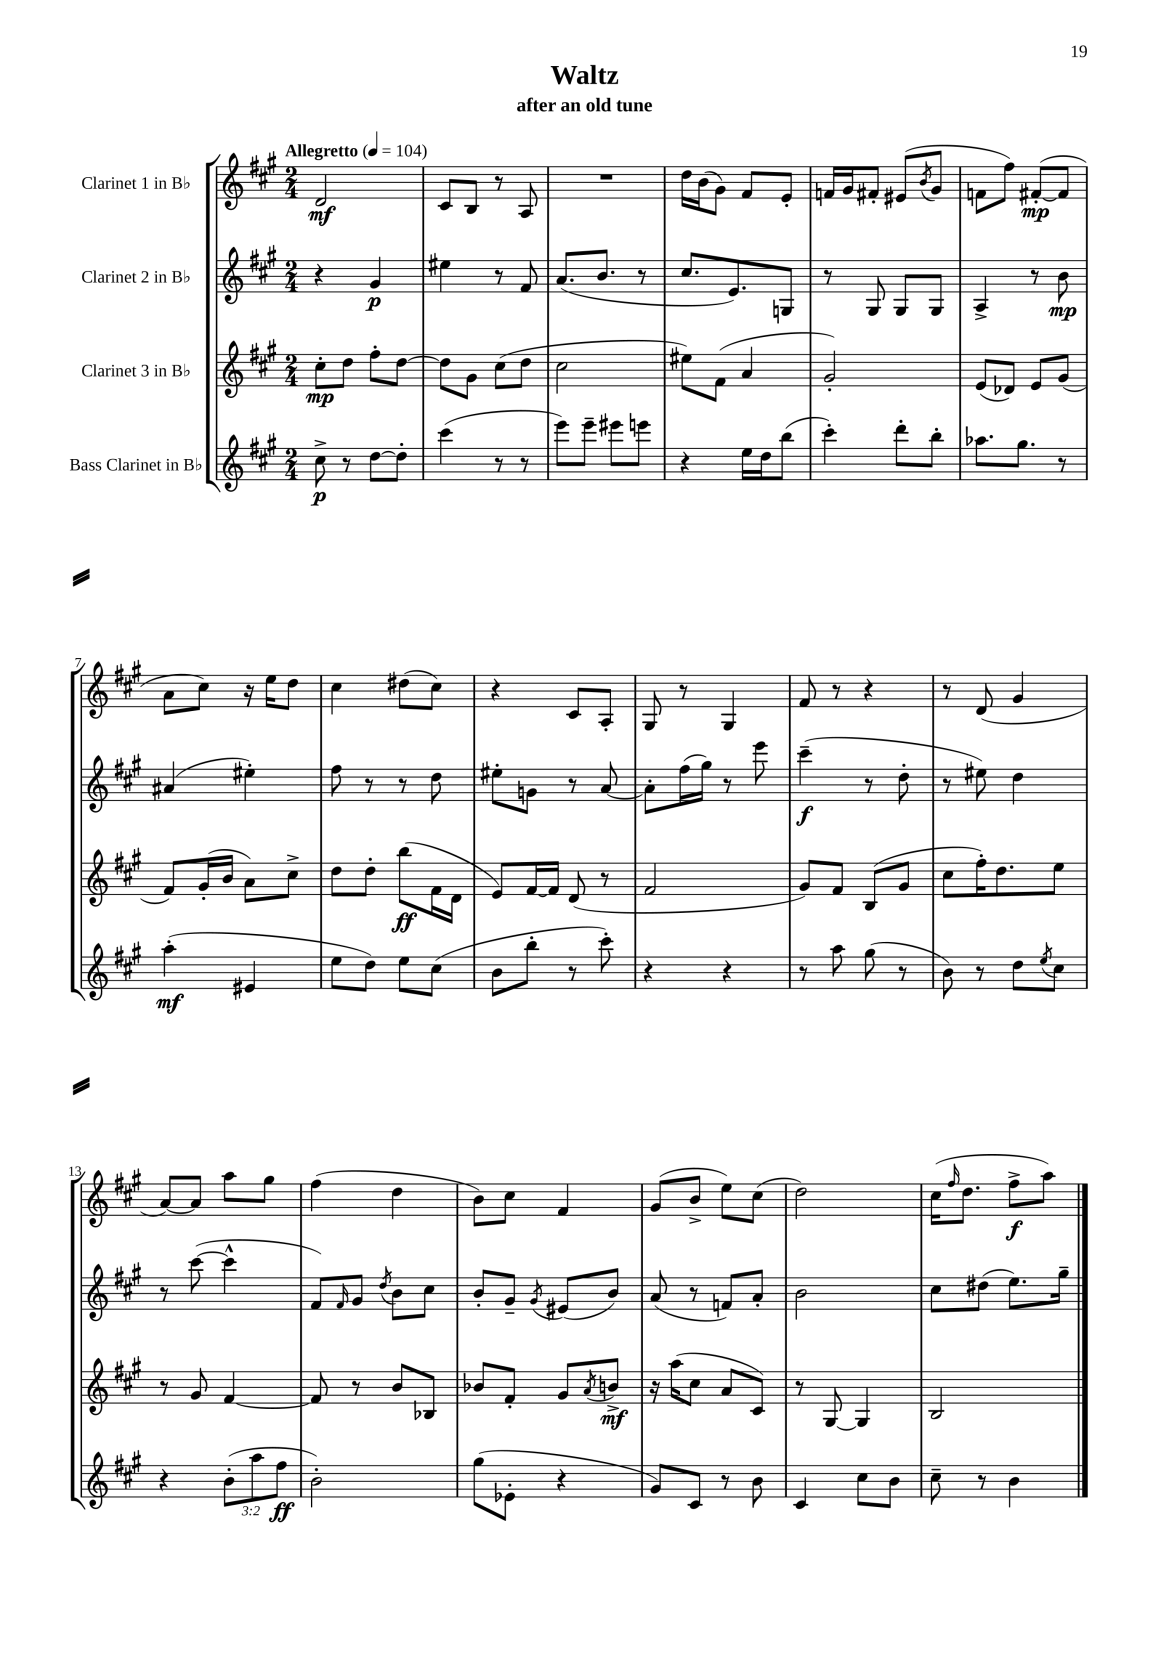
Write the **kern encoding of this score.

**kern	**dynam	**kern	**dynam	**kern	**dynam	**kern	**dynam
*part4	*part4	*part3	*part3	*part2	*part2	*part1	*part1
*staff4	*staff4	*staff3	*staff3	*staff2	*staff2	*staff1	*staff1
*I"Bass Clarinet in B♭	*	*I"Clarinet 3 in B♭	*	*I"Clarinet 2 in B♭	*	*I"Clarinet 1 in B♭	*
*clefG2	*	*clefG2	*	*clefG2	*	*clefG2	*
*k[f#c#g#]	*	*k[f#c#g#]	*	*k[f#c#g#]	*	*k[f#c#g#]	*
*M2/4	*	*M2/4	*	*M2/4	*	*M2/4	*
*MM104	*	*MM104	*	*MM104	*	*MM104	*
=1	=1	=1	=1	=1	=1	=1	=1
!	!	!	!	!	!	!LO:TX:a:B:t=Allegretto	!
8cc#^\	p	8cc#'\L	mp	4r	.	2d/	mf
8r	.	8dd\J	.	.	.	.	.
[8dd\L	.	8ff#'\L	.	4g#/	p	.	.
8dd'\J]	.	[8dd\J	.	.	.	.	.
=2	=2	=2	=2	=2	=2	=2	=2
(4ccc#\	.	8dd\L]	.	4ee#X\	.	8c#/L	.
.	.	8g#\J	.	.	.	8B/J	.
8r	.	(8cc#\L	.	8r	.	8r	.
8r	.	8dd\J	.	8f#/	.	8A/	.
=3	=3	=3	=3	=3	=3	=3	=3
8eee\L)	.	2cc#\	.	(8.a/L	.	2r	.
8eee~\J	.	.	.	.	.	.	.
.	.	.	.	8.b/J	.	.	.
8eee#X\L	.	.	.	.	.	.	.
8eeen\J	.	.	.	8r	.	.	.
=4	=4	=4	=4	=4	=4	=4	=4
4r	.	8ee#X\L)	.	8.cc#/L	.	16dd\LL	.
.	.	.	.	.	.	(16b\J	.
.	.	(8f#\J	.	.	.	8g#\J)	.
.	.	.	.	8.e/)	.	.	.
16ee\LL	.	4a/	.	.	.	8f#/L	.
16dd\J	.	.	.	.	.	.	.
(8bb\J	.	.	.	8Gn/J	.	8e'/J	.
=5	=5	=5	=5	=5	=5	=5	=5
4ccc#'\)	.	2g#'/)	.	8r	.	16fn/LL	.
.	.	.	.	.	.	16g#/J	.
.	.	.	.	8G#/	.	8f#X'/J	.
8ddd'\L	.	.	.	8G#/L	.	(8e#X/L	.
.	.	.	.	.	.	8qb/	.
8bb'\J	.	.	.	8G#/J	.	8g#/J	.
=6	=6	=6	=6	=6	=6	=6	=6
8.aa-X\L	.	(8e/L	.	4A^/	.	8fn\L	.
.	.	8d-X/J)	.	.	.	8ff#\J)	.
8.gg#\J	.	.	.	.	.	.	.
.	.	8e/L	.	8r	.	([8f#X'/L	mp
8r	.	(8g#/J	.	8b\	mp	8f#/J]	.
!!LO:LB:g=z
=7	=7	=7	=7	=7	=7	=7	=7
(4aa'\	mf	8f#/L)	.	(4a#X/	.	8a\L	.
.	.	(16g#'/L	.	.	.	8cc#\J)	.
.	.	16b/JJ	.	.	.	.	.
4e#X/	.	8a\L)	.	4ee#X'\)	.	16r	.
.	.	.	.	.	.	16ee\KL	.
.	.	8cc#^\J	.	.	.	8dd\J	.
=8	=8	=8	=8	=8	=8	=8	=8
8ee\L	.	8dd\L	.	8ff#\	.	4cc#\	.
8dd\J)	.	8dd'\J	.	8r	.	.	.
8ee\L	.	(8bb\L	ff	8r	.	(8dd#X\L	.
(8cc#\J	.	16f#\L	.	8dd\	.	8cc#\J)	.
.	.	16d\JJ	.	.	.	.	.
=9	=9	=9	=9	=9	=9	=9	=9
8b\L	.	8e/L)	.	8ee#X'\L	.	4r	.
8bb'\J	.	[16f#/L	.	8gn\J	.	.	.
.	.	16f#/JJ]	.	.	.	.	.
8r	.	(8d/	.	8r	.	8c#/L	.
8ccc#'\)	.	8r	.	[8a/	.	8A'/J	.
=10	=10	=10	=10	=10	=10	=10	=10
4r	.	2f#/	.	8a'\L]	.	8G#/	.
.	.	.	.	(16ff#\L	.	8r	.
.	.	.	.	16gg#\JJ)	.	.	.
4r	.	.	.	8r	.	4G#/	.
.	.	.	.	8eee\	.	.	.
=11	=11	=11	=11	=11	=11	=11	=11
8r	.	8g#/L)	.	(4ccc#~\	f	8f#/	.
8aa\	.	8f#/J	.	.	.	8r	.
(8gg#\	.	(8B/L	.	8r	.	4r	.
8r	.	8g#/J	.	8dd'\	.	.	.
=12	=12	=12	=12	=12	=12	=12	=12
8b\)	.	8cc#\L	.	8r	.	8r	.
8r	.	16ff#'\K)	.	8ee#X\)	.	(8d/	.
.	.	8.dd\	.	.	.	.	.
8dd\L	.	.	.	4dd\	.	4g#/	.
8qee/	.	.	.	.	.	.	.
8cc#\J	.	8ee\J	.	.	.	.	.
!!LO:LB:g=z
=13	=13	=13	=13	=13	=13	=13	=13
4r	.	8r	.	8r	.	[8a/L)	.
.	.	8g#/	.	([8ccc#\	.	8a/J]	.
(12b'\L	.	[4f#/	.	4ccc#^^\]	.	8aa\L	.
12aa\	.	.	.	.	.	.	.
.	.	.	.	.	.	8gg#\J	.
12ff#\J	ff	.	.	.	.	.	.
=14	=14	=14	=14	=14	=14	=14	=14
2b'\)	.	8f#/]	.	8f#/L)	.	(4ff#\	.
.	.	.	.	16qqf#/	.	.	.
.	.	8r	.	8g#/J	.	.	.
.	.	.	.	8qdd/	.	.	.
.	.	8b/L	.	8b\L	.	4dd\	.
.	.	8B-X/J	.	8cc#\J	.	.	.
=15	=15	=15	=15	=15	=15	=15	=15
(8gg#\L	.	8b-X/L	.	8b'/L	.	8b\L)	.
8e-X'\J	.	8f#'/J	.	8g#~/J	.	8cc#\J	.
.	.	.	.	8qg#/	.	.	.
4r	.	8g#/L	.	(8e#X/L	.	4f#/	.
.	.	8qa/	.	.	.	.	.
.	.	8bn^/J	mf	8b/J)	.	.	.
=16	=16	=16	=16	=16	=16	=16	=16
8g#/L)	.	16r	.	(8a/	.	(8g#/L	.
.	.	(16aa\KL	.	.	.	.	.
8c#/J	.	8cc#\J	.	8r	.	8b^/J	.
8r	.	8a/L	.	8fn/L)	.	8ee\L)	.
8b\	.	8c#/J)	.	8a'/J	.	(8cc#\J	.
=17	=17	=17	=17	=17	=17	=17	=17
4c#/	.	8r	.	2b\	.	2dd\)	.
.	.	[8G#/	.	.	.	.	.
8cc#\L	.	4G#/]	.	.	.	.	.
8b\J	.	.	.	.	.	.	.
=18	=18	=18	=18	=18	=18	=18	=18
8cc#~\	.	2B/	.	8cc#\L	.	(16cc#\KL	.
.	.	.	.	.	.	16qqff#/	.
.	.	.	.	.	.	8.dd\J	.
8r	.	.	.	(8dd#X\J	.	.	.
4b\	.	.	.	8.ee\L)	.	8ff#^\L	f
.	.	.	.	.	.	8aa\J)	.
.	.	.	.	16gg#~\Jk	.	.	.
==	==	==	==	==	==	==	==
*-	*-	*-	*-	*-	*-	*-	*-
